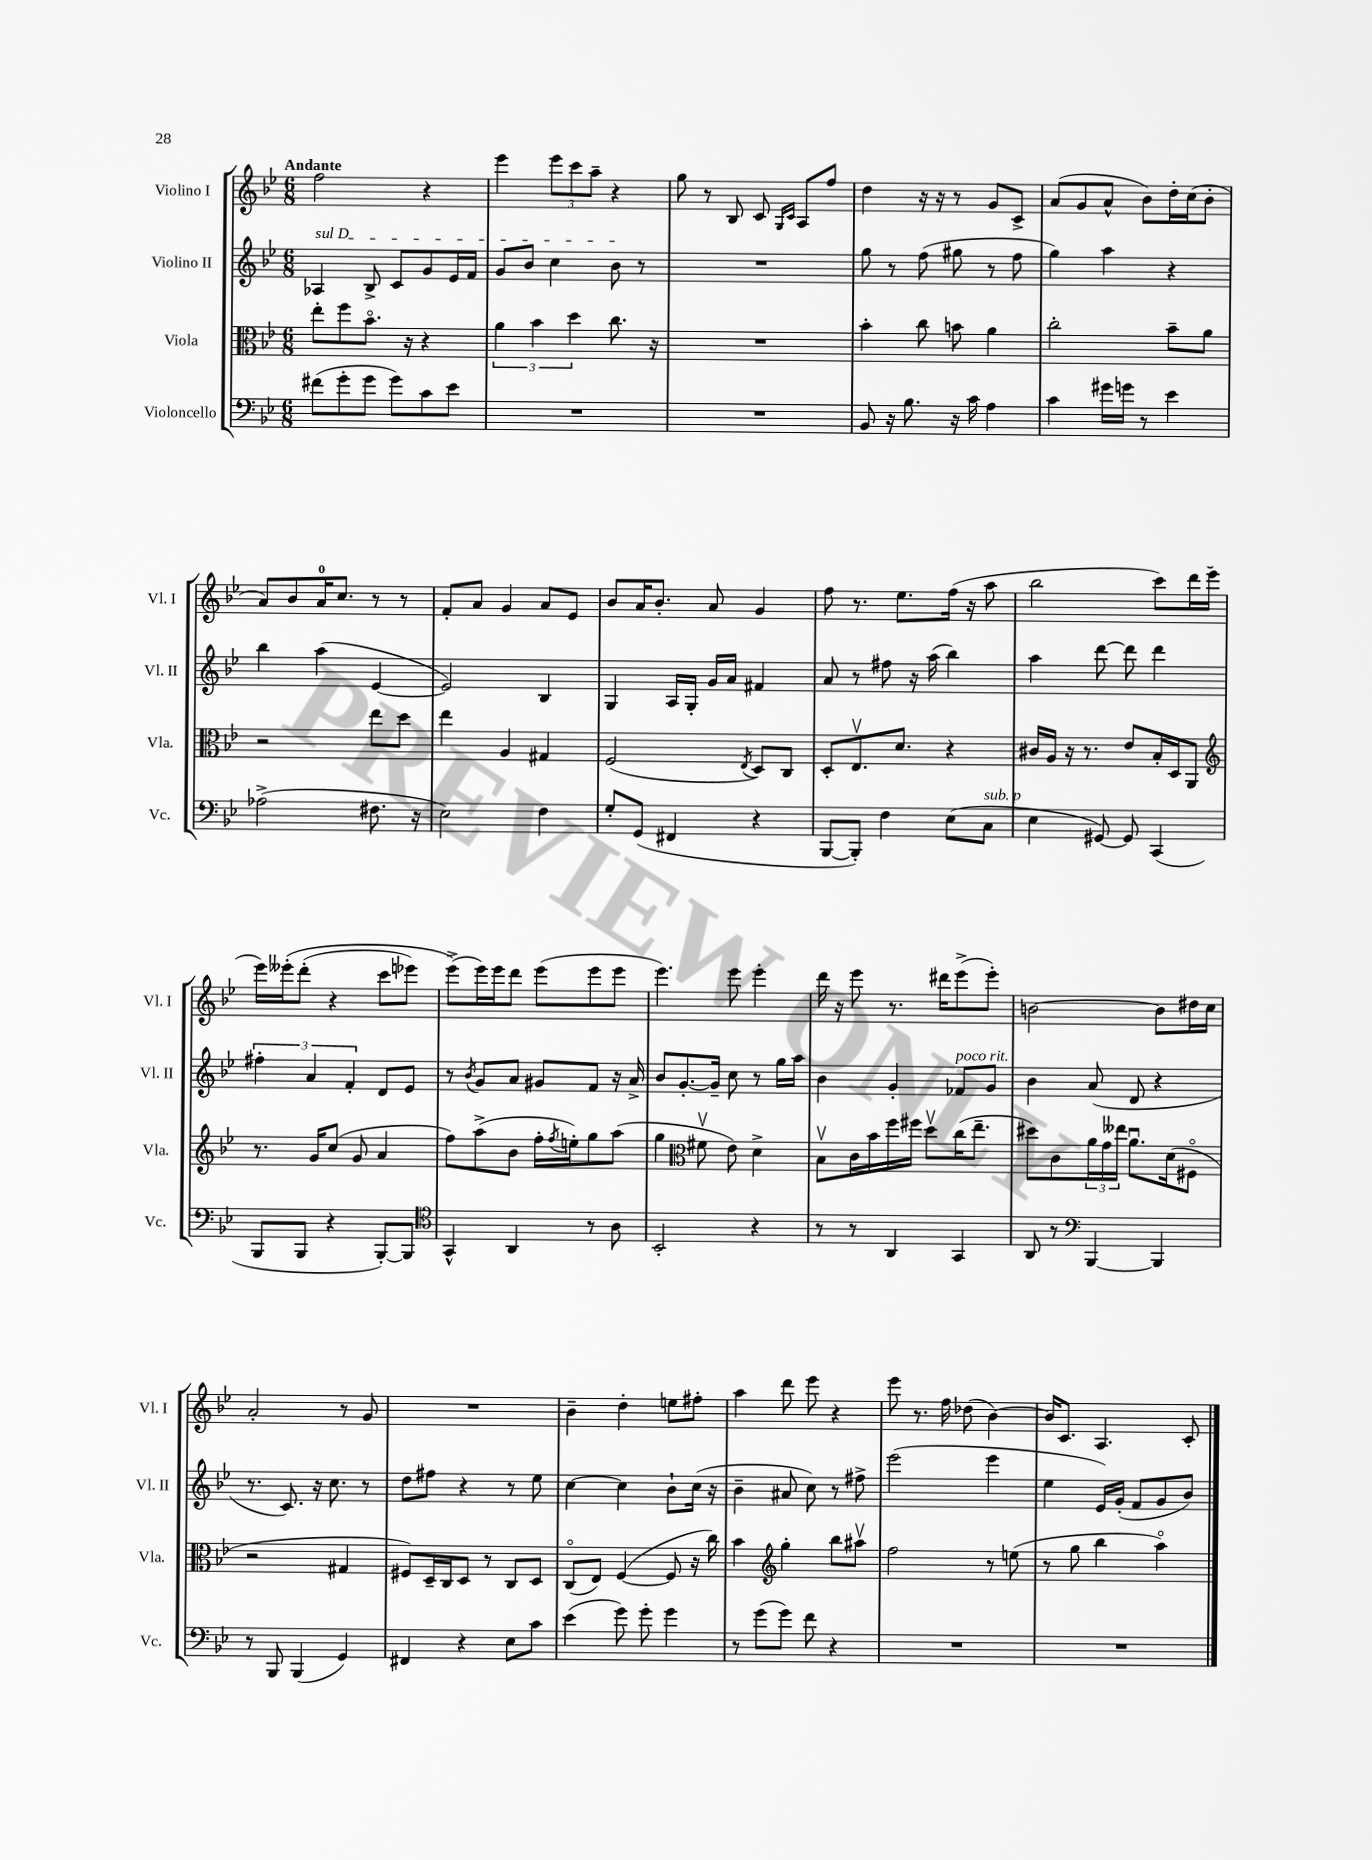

**kern	**kern	**kern	**kern
*staff4	*staff3	*staff2	*staff1
*clefF4	*clefC3	*clefG2	*clefG2
*k[b-e-]	*k[b-e-]	*k[b-e-]	*k[b-e-]
*M6/8	*M6/8	*M6/8	*M6/8
(8f#\L	8ee-'\L	4A-/	2ff\
8g'\	8ff\	.	.
8g\J	8.b-o\J	8B-^/	.
8g\L)	.	8c/L	.
.	16r	.	.
8c\	4r	8g/	4r
8e-\J	.	16e-/L	.
.	.	16f/JJ	.
=	=	=	=
2.r	6a\	8g/L	4eee-\
.	.	8b-/J	.
.	6b-\	.	.
.	.	4cc\	12eee-\L
.	6dd\	.	12ccc\
.	.	.	12aa~\J
.	8.cc\	8b-\	4r
.	.	8r	.
.	16r	.	.
=	=	=	=
2.r	2.r	2.r	8gg\
.	.	.	8r
.	.	.	8B-/
.	.	.	8c/
.	.	.	16qqG/LL
.	.	.	16qqc/JJ
.	.	.	8A/L
.	.	.	8ff/J
=	=	=	=
8BB-/	4b-'\	8gg\	4dd\
16r	.	8r	.
8.B-\	.	.	.
.	8cc\	(8ff\	16r
.	.	.	16r
16r	8b\	8gg#\	8r
16c\	.	.	.
4A\	4a\	8r	8g/L
.	.	8ff\	8c^/J
=	=	=	=
4c\	2cc'\	4gg\)	(8a/L
.	.	.	8g/
16g#\LL	.	4aa\	8a^^/J
16g\JJ	.	.	.
8r	.	.	8b-\L)
4e-\	8b-~\L	4r	16dd'\L
.	.	.	(16cc\J
.	8a\J	.	8b-'\J
=	=	=	=
(2A-^\	2r	4bb-\	8a/L)
.	.	.	8b-/
.	.	(4aa\	16a/K
.	.	.	8.cc/J
8.F#\	8ee-\L	[4e-/	8r
.	8dd\J	.	8r
16r	.	.	.
=	=	=	=
2E-\)	4ee-\	2e-/])	8f'/L
.	.	.	8a/J
.	4A/	.	4g/
4F\	4G#/	4B-/	8a/L
.	.	.	8e-/J
=	=	=	=
8G'/L	(2F/	4G/	8b-/L
(8GG/J	.	.	16a/K
.	.	.	8.b-'/J
4FF#/	.	16A/LL	.
.	.	16G'/JJ	.
.	.	16g/LL	8a/
.	.	16a/JJ	.
.	8qE-/	.	.
4r	8D/L)	4f#/	4g/
.	8C/J	.	.
=	=	=	=
[8BBB-/L	8D'/L	8a/	8ff\
8BBB-'/]J)	8.E-v/	8r	8.r
4F\	.	8ff#\	.
.	8.d/J	.	8.ee-\L
.	.	16r	.
.	.	(16aa\	.
(8E-\L	4r	4bb-\)	(16ff\Jk
.	.	.	16r
8C\J	.	.	8aa\
=	=	=	=
4E-\	16c#/LL	4aa\	2bb-\
.	16A/JJ	.	.
.	16r	.	.
.	8.r	.	.
[8GG#/)	.	[8ddd\	.
8GG#/]	8e-/L	8ddd\]	.
(4CC/	16B-'/L	4ddd\	8ccc\L)
.	16D/J	.	.
.	8AA/J	.	16ddd\L
.	.	.	(16eee-\JJ
=	=	=	=
*	*clefG2	*	*
8BBB-/L	8.r	6ff#'\	16eee-\LL)
.	.	.	&(16eee--'\J
8BBB-/J	.	.	(8ddd'\J
.	.	6a/	.
.	16g/LK	.	.
4r	(8cc/J	.	4r
.	.	6f'/	.
.	8g/	.	.
[8BBB-'/L)	4a/	8d/L	8ccc\L
8BBB-/]J	.	8e-/J	8eee-\J)
=	=	=	=
*clefC4	*	*	*
4GG^^/	8ff\L)	8r	(8eee-^\L&)
.	.	8qb-/	.
.	(8aa^\	8g/L	16eee-\L)
.	.	.	16eee-\J
4AA/	8b-\J	8a/J	8ddd\J
.	16ff'\LL	8g#/L	(8eee-\L
.	8qff/	.	.
.	16ee'\J)	.	.
8r	8gg\	8f/J	8eee-\
8A\	(8aa\J	16r	8eee-\J
.	.	16a^/	.
=	=	=	=
2BB-'/	4gg\	8b-/L	4.eee-\)
.	.	[8.g'/	.
*	*clefC3	*	*
.	8f#v\	.	.
.	.	16g~/]Jk	.
.	8e-\)	8cc\	8eee-\
4r	4d^\	8r	4eee-'\
.	.	16gg\LL	.
.	.	16aa\JJ	.
=	=	=	=
8r	8B-v\L	4b-\	16ddd\
.	.	.	16r
8r	16c\L	.	8eee-\
.	16b-\	.	.
4AA/	16ff\	4g'/	8.r
.	16ff#\JJ	.	.
.	8ddv\L	.	.
.	.	.	16ddd#\LK
4GG/	(16cc\K	8f-/L	(8eee-^\
.	8.ee-~\J	.	.
.	.	8g/J	8eee-'\J)
=	=	=	=
8AA/	8dd#\L)	4b-\	[2b\
8r	8c\	.	.
*clefF4	*	*	*
[4BBB-/	24a\L	(8a/	.
.	24g\	.	.
.	24ee--\JJ	.	.
.	8.au\L	8d/	.
4BBB-/]	.	4r	8b\]L
.	(16d\k	.	.
.	8F#o\J	.	16dd#\L
.	.	.	16cc\JJ
=	=	=	=
8r	2r	8.r	2a'/
8BBB-/	.	.	.
.	.	8.c/)	.
(4BBB-/	.	.	.
.	.	16r	.
.	.	8.cc\	.
4GG/)	4G#/	.	8r
.	.	8r	8g/
=	=	=	=
4FF#/	8F#/L)	8dd\L	2.r
.	16D~/L	8ff#\J	.
.	16C/J	.	.
4r	8D/J	4r	.
.	8r	.	.
8E-\L	8C/L	8r	.
8c\J	8D/J	8ee-\	.
=	=	=	=
(4e-\	(8Co/L	[4cc\	4b-~\
.	8E-/J)	.	.
8g\)	([4F/	4cc\]	4dd'\
8g'\	.	.	.
4g\	8F/]	8b-`\L	8ee\L
.	16r	(16cc\Jk	8ff#'\J
.	16cc\)	16r	.
=	=	=	=
8r	4b-\	4b-~\	4aa\
(8g\L	.	.	.
*	*clefG2	*	*
8g\J)	4gg'\	8a#/	8ddd\
8f\	.	8cc\)	8eee-\
4r	8bb-\L	8r	4r
.	8aa#v\J	8ff#^\	.
=	=	=	=
2.r	2ff\	(2eee-\	8eee-\
.	.	.	8.r
.	.	.	16ff\
.	.	.	(8dd-\
.	8r	4eee-\	[4b-\)
.	(8ee\	.	.
=	=	=	=
2.r	8r	4ee-\	16b-/]LK
.	.	.	8.c/J
.	8gg\	.	.
.	4bb-\	16e-/LL)	4.A/
.	.	(16g'/JJ	.
.	.	8f/L	.
.	4aao\)	8g/	.
.	.	8b-/J)	8c'/
==	==	==	==
*-	*-	*-	*-
